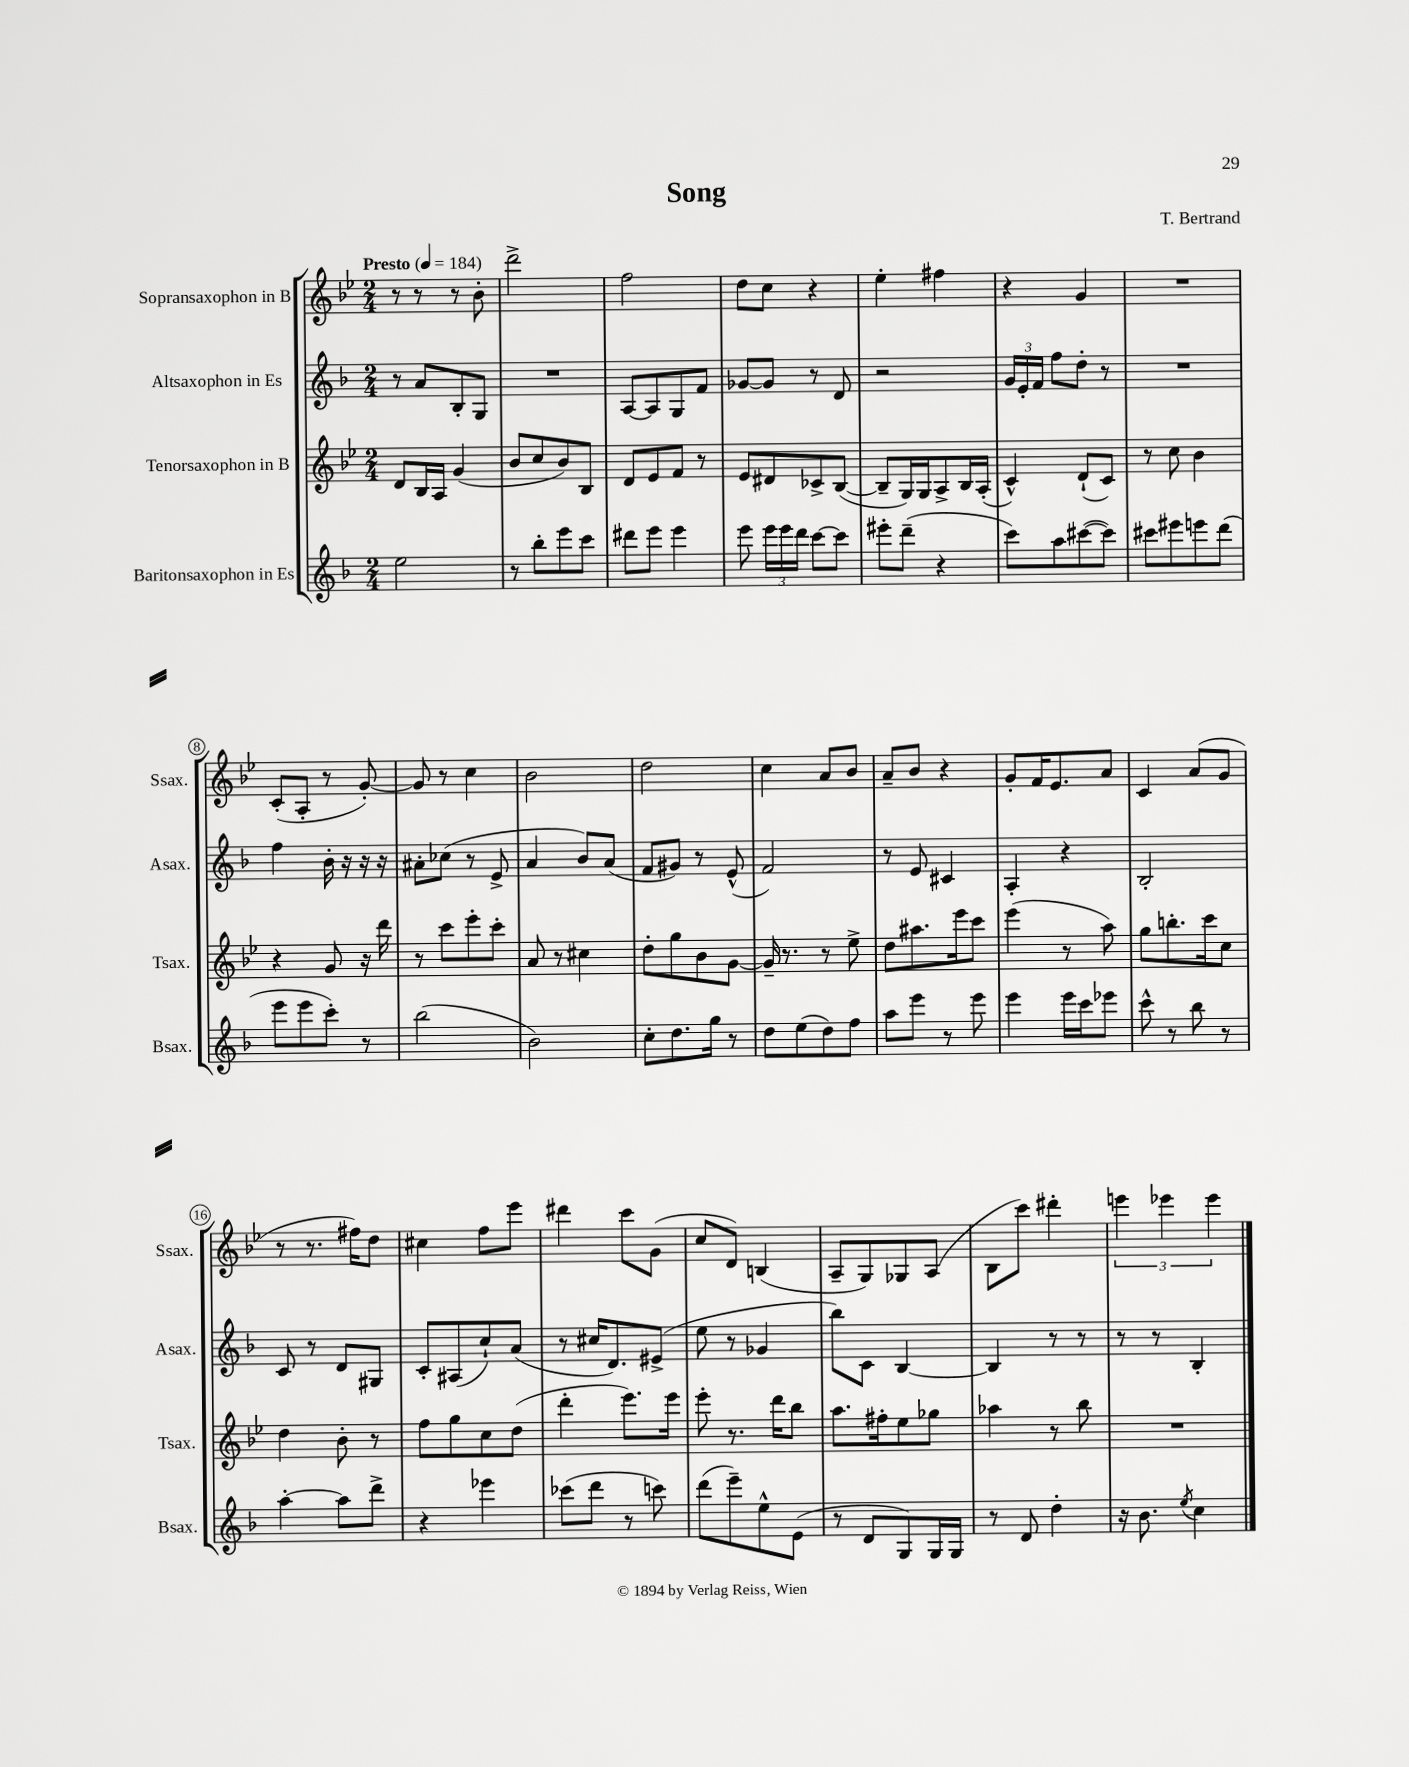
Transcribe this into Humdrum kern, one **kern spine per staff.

**kern	**kern	**kern	**kern
*part4	*part3	*part2	*part1
*staff4	*staff3	*staff2	*staff1
*I"Baritonsaxophon in Es	*I"Tenorsaxophon in B	*I"Altsaxophon in Es	*I"Sopransaxophon in B
*I'Bsax.	*I'Tsax.	*I'Asax.	*I'Ssax.
*clefG2	*clefG2	*clefG2	*clefG2
*k[b-]	*k[b-e-]	*k[b-]	*k[b-e-]
*M2/4	*M2/4	*M2/4	*M2/4
*MM184	*MM184	*MM184	*MM184
=1	=1	=1	=1
!	!	!	!LO:TX:a:B:t=Presto
2ee\	8d/L	8r	8r
.	16B-/L	8a/L	8r
.	16A/JJ	.	.
.	(4g/	8B-'/	8r
.	.	8G/J	8b-'\
=2	=2	=2	=2
8r	8b-/L	2r	2ddd^\
8bb-'\L	8cc/	.	.
8eee\	8b-/)	.	.
8ccc\J	8B-/J	.	.
=3	=3	=3	=3
8ddd#X\L	8d/L	[8A/L	2ff\
8eee\J	8e-/	8A/]	.
4eee\	8f/J	8G/	.
.	8r	8f/J	.
=4	=4	=4	=4
8eee\	8e-/L	[8g-X/L	8dd\L
24eee\LL	8d#X/	8g-/J]	8cc\J
24eee\	.	.	.
24ddd\JJ	.	.	.
[8ccc\L	8c-X^/	8r	4r
8ccc\J]	([8B-/J	8d/	.
=5	=5	=5	=5
8eee#X'\L	8B-~/L]	2r	4ee-'\
(8ddd~\J	16G/L)	.	.
.	16G/J	.	.
4r	8A^/	.	4ff#X\
.	16B-/L	.	.
.	(16A'/JJ	.	.
=6	=6	=6	=6
8ccc\L)	4c^^/)	24g/LL	4r
.	.	24e'/	.
.	.	24f/JJ	.
8aa\	.	8ff\L	.
([8ccc#X\	(8d`/L	8dd'\J	4g/
8ccc#\J])	8c/J)	8r	.
=7	=7	=7	=7
8ccc#X\L	8r	2r	2r
8eee#X\	8cc\	.	.
8eeen\	4b-\	.	.
(8ddd\J	.	.	.
!!LO:LB:g=z
=8	=8	=8	=8
8eee\L	4r	4ff\	(8c'/L
8eee\	.	.	8A'/J
8ccc'\J)	8g/	16b-'\	8r
.	.	16r	.
8r	16r	16r	[8g'/)
.	16ddd\	16r	.
=9	=9	=9	=9
(2bb-\	8r	8a#X'\L	8g/]
.	8ccc\L	(8cc-X\J	8r
.	8eee-'\	8r	4cc\
.	8ccc'\J	8e^/	.
=10	=10	=10	=10
2b-\)	8a/	4a/	2b-\
.	8r	.	.
.	4cc#X\	8b-/L)	.
.	.	(8a/J	.
=11	=11	=11	=11
8cc'\L	8dd'\L	8f/L	2dd\
8.dd\	8gg\	8g#X/J)	.
.	8b-\	8r	.
16gg\Jk	.	.	.
8r	[8g\J	(8e^^/	.
=12	=12	=12	=12
8dd\L	16g~/]	2f/)	4cc\
.	8.r	.	.
(8ee\	.	.	.
8dd\)	8r	.	8a/L
8ff\J	8ee-^\	.	8b-/J
=13	=13	=13	=13
8aa\L	8dd\L	8r	8a~/L
8eee\J	8.aa#X\	8e/	8b-/J
8r	.	4c#X/	4r
.	16eee-\k	.	.
8eee\	8ccc\J	.	.
=14	=14	=14	=14
4eee\	(4eee-\	4A'/	8g'/L
.	.	.	16f/K
.	.	.	8.e-/
16eee\LL	8r	4r	.
16ccc\J	.	.	.
8eee-X\J	8aa\)	.	8a/J
=15	=15	=15	=15
8ccc^^\	8gg\L	2B-'/	4c/
8r	8.bbn'\	.	.
8bb-\	.	.	(8a/L
.	16ccc\k	.	.
8r	8cc\J	.	8g/J
!!LO:LB:g=z
=16	=16	=16	=16
[4aa'\	4dd\	8c/	8r
.	.	8r	8.r
8aa\L]	8b-'\	8d/L	.
.	.	.	16ff#X\KL)
8ddd^\J	8r	8G#X/J	8dd\J
=17	=17	=17	=17
4r	8ff\L	8c'/L	4cc#X\
.	8gg\	(8A#X/	.
4eee-X\	8cc\	8cc`/)	8ff\L
.	(8dd\J	(8a/J	8eee-\J
=18	=18	=18	=18
(8ccc-X\L	4ddd'\	8r	4ddd#X\
8ddd\J	.	16cc#X/KL	.
.	.	8.d/)	.
8r	8.eee-\L)	.	8ccc\L
8cccn\)	.	(8e#X^/J	(8g\J
.	16eee-\Jk	.	.
=19	=19	=19	=19
(8ddd\L	8eee-'\	8ee\	8cc/L
8eee~\)	8.r	8r	8d/J)
8ee^^\	.	4g-X/	(4Bn/
.	16ddd\KL	.	.
(8e\J	8bb-\J	.	.
=20	=20	=20	=20
8r	8.aa\L	8bb-\L)	8A~/L
8d/L	.	8c\J	8G/)
.	16ff#X'\k	.	.
8G/)	8ee-\	[4B-/	8G-X/
16G/L	8gg-X\J	.	(8A/J
16G/JJ	.	.	.
=21	=21	=21	=21
8r	4aa-X\	4B-/]	8B-\L
8d/	.	.	8ccc\J)
4dd'\	8r	8r	4ddd#X'\
.	8bb-\	8r	.
=22	=22	=22	=22
16r	2r	8r	6eeen\
8.b-\	.	.	.
.	.	8r	.
.	.	.	6eee-X\
8qee/	.	.	.
4cc\	.	4B-'/	.
.	.	.	6eee-\
==	==	==	==
*-	*-	*-	*-
